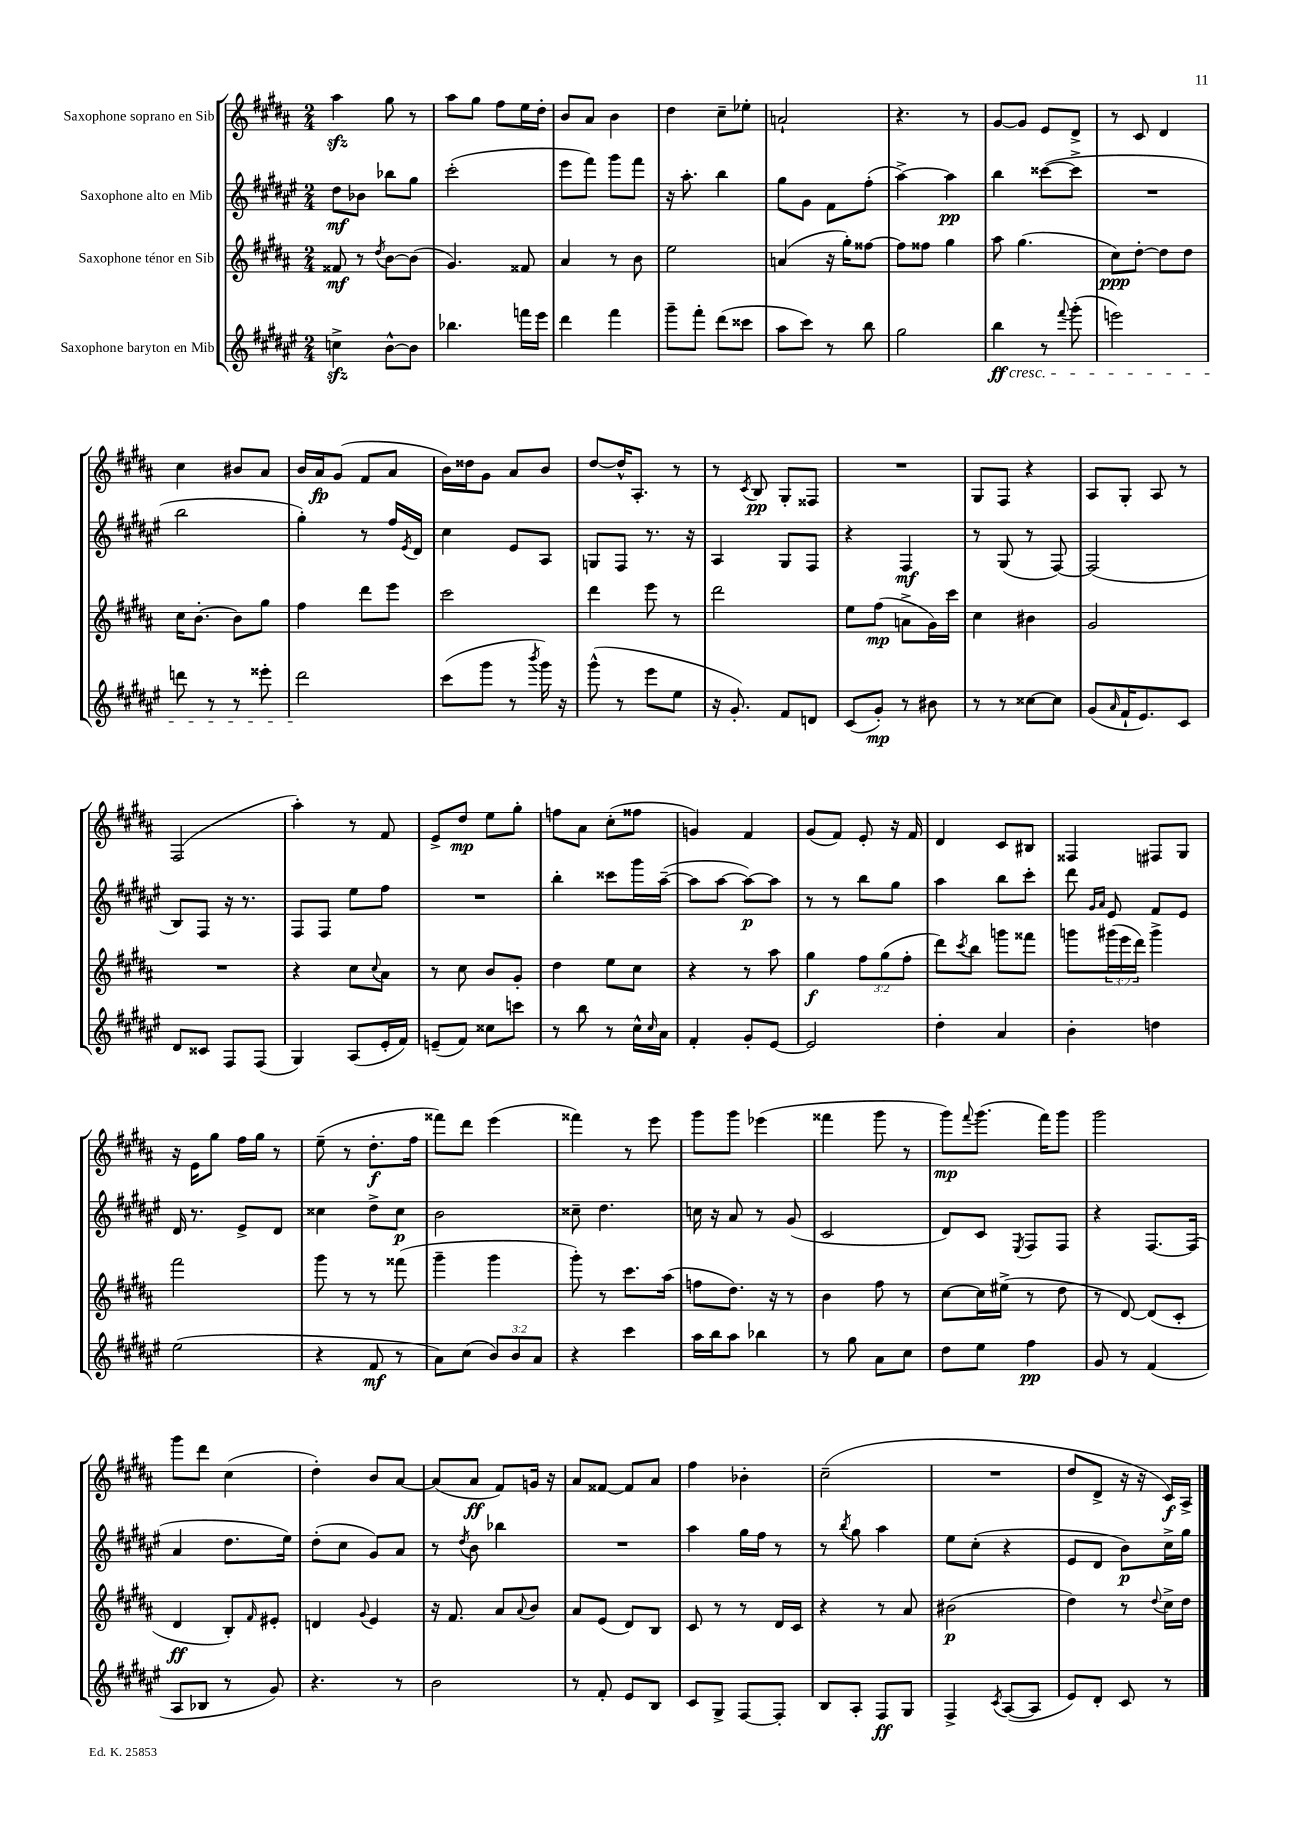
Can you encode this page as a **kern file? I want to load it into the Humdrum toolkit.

**kern	**dynam	**kern	**dynam	**kern	**dynam	**kern	**dynam
*part4	*part4	*part3	*part3	*part2	*part2	*part1	*part1
*staff4	*staff4	*staff3	*staff3	*staff2	*staff2	*staff1	*staff1
*I"Saxophone baryton en Mib	*	*I"Saxophone ténor en Sib	*	*I"Saxophone alto en Mib	*	*I"Saxophone soprano en Sib	*
*clefG2	*	*clefG2	*	*clefG2	*	*clefG2	*
*k[f#c#g#d#a#e#]	*	*k[f#c#g#d#a#]	*	*k[f#c#g#d#a#e#]	*	*k[f#c#g#d#a#]	*
*M2/4	*	*M2/4	*	*M2/4	*	*M2/4	*
=1	=1	=1	=1	=1	=1	=1	=1
4ccnzz^\	.	8f##X/	mf	8dd#\L	mf	4aa#zz\	.
.	.	8r	.	8b-X\J	.	.	.
.	.	8qdd#/	.	.	.	.	.
[8b^^\L	.	[8b\L	.	8bb-X\L	.	8gg#\	.
8b\J]	.	(8b\J]	.	8gg#\J	.	8r	.
=2	=2	=2	=2	=2	=2	=2	=2
4.bb-X\	.	4.g#/)	.	(2ccc#'\	.	8aa#\L	.
.	.	.	.	.	.	8gg#\J	.
.	.	.	.	.	.	8ff#\L	.
16fffn\LL	.	8f##X/	.	.	.	16ee\L	.
16eee#\JJ	.	.	.	.	.	16dd#'\JJ	.
=3	=3	=3	=3	=3	=3	=3	=3
4ddd#\	.	4a#/	.	8eee#\L	.	8b/L	.
.	.	.	.	8fff#\J)	.	8a#/J	.
4fff#\	.	8r	.	8ggg#\L	.	4b\	.
.	.	8b\	.	8fff#\J	.	.	.
=4	=4	=4	=4	=4	=4	=4	=4
8ggg#~\L	.	2ee\	.	16r	.	4dd#\	.
.	.	.	.	8.aa#'\	.	.	.
8fff#'\J	.	.	.	.	.	.	.
(8ddd#\L	.	.	.	4bb\	.	8cc#~\L	.
8ccc##X\J	.	.	.	.	.	8ee-X'\J	.
=5	=5	=5	=5	=5	=5	=5	=5
8aa#\L	.	(4an/	.	8gg#\L	.	2an`/	.
8ccc#\J)	.	.	.	8g#\J	.	.	.
8r	.	16r	.	8f#\L	.	.	.
.	.	16gg#'\KL)	.	.	.	.	.
8bb\	.	[8ff##X\J	.	(8ff#'\J	.	.	.
=6	=6	=6	=6	=6	=6	=6	=6
2gg#\	.	8ff##\L]	.	[4aa#^\)	.	4.r	.
.	.	8ff##X\J	.	.	.	.	.
.	.	4gg#\	.	4aa#\]	pp	.	.
.	.	.	.	.	.	8r	.
=7	=7	=7	=7	=7	=7	=7	=7
!LO:TX:b:i:t=cresc.	!	!	!	!	!	!	!
4bb\	ff	8aa#\	.	4bb\	.	[8g#/L	.
.	.	(4.gg#\	.	.	.	8g#/J]	.
8r	.	.	.	([8ccc##X\L	.	8e/L	.
8qqfff#/	.	.	.	.	.	.	.
(8ggg#'\	.	.	.	8ccc##^\J]	.	8d#^/J	.
=8	=8	=8	=8	=8	=8	=8	=8
2eeen\)	.	8cc#\L)	ppp	2r	.	8r	.
.	.	[8dd#'\J	.	.	.	8c#/	.
.	.	8dd#\L]	.	.	.	4d#/	.
.	.	8dd#\J	.	.	.	.	.
!!LO:LB:g=z
=9	=9	=9	=9	=9	=9	=9	=9
8dddn\	.	16cc#\KL	.	2bb\	.	4cc#\	.
.	.	[8.b'\J	.	.	.	.	.
8r	.	.	.	.	.	.	.
8r	.	8b\L]	.	.	.	8b#X/L	.
8eee##X'\	.	8gg#\J	.	.	.	8a#/J	.
=10	=10	=10	=10	=10	=10	=10	=10
2ddd#\	.	4ff#\	.	4gg#'\)	.	16b/LL	.
.	.	.	.	.	.	16a#/J	fp
.	.	.	.	.	.	(8g#/J	.
.	.	8ddd#\L	.	8r	.	8f#/L	.
.	.	8eee\J	.	16ff#/LL	.	8a#/J	.
.	.	.	.	8qe#/	.	.	.
.	.	.	.	16d#/JJ	.	.	.
=11	=11	=11	=11	=11	=11	=11	=11
(8ccc#\L	.	2ccc#\	.	4cc#\	.	16b\LL)	.
.	.	.	.	.	.	16dd##X\J	.
8ggg#\J	.	.	.	.	.	8g#\J	.
8r	.	.	.	8e#/L	.	8a#/L	.
8qbbb/	.	.	.	.	.	.	.
16ggg#\)	.	.	.	8A#/J	.	8b/J	.
16r	.	.	.	.	.	.	.
=12	=12	=12	=12	=12	=12	=12	=12
(8ggg#^^\	.	4ddd#\	.	8Gn/L	.	[8dd#/L	.
8r	.	.	.	8F#/J	.	16dd#^^/K]	.
.	.	.	.	.	.	8.A#'/J	.
8eee#\L	.	8eee\	.	8.r	.	.	.
8ee#\J	.	8r	.	.	.	8r	.
.	.	.	.	16r	.	.	.
=13	=13	=13	=13	=13	=13	=13	=13
16r	.	2ddd#\	.	4A#/	.	8r	.
8.g#'/)	.	.	.	.	.	.	.
.	.	.	.	.	.	8qc#/	.
.	.	.	.	.	.	8B/	pp
8f#/L	.	.	.	8G#/L	.	8G#'/L	.
8dn/J	.	.	.	8F#/J	.	8F##X/J	.
=14	=14	=14	=14	=14	=14	=14	=14
(8c#/L	.	8ee\L	.	4r	.	2r	.
8g#'/J)	mp	(8ff#\J	mp	.	.	.	.
8r	.	8an^\L	.	4F#/	mf	.	.
8b#X\	.	16g#\L)	.	.	.	.	.
.	.	16ccc#\JJ	.	.	.	.	.
=15	=15	=15	=15	=15	=15	=15	=15
8r	.	4cc#\	.	8r	.	8G#/L	.
8r	.	.	.	(8G#/	.	8F#/J	.
[8cc##X\L	.	4b#X\	.	8r	.	4r	.
8cc##\J]	.	.	.	[8F#/)	.	.	.
=16	=16	=16	=16	=16	=16	=16	=16
(8g#/L	.	2g#/	.	(2F#/]	.	8A#/L	.
16qqa#/	.	.	.	.	.	.	.
16f#`/K	.	.	.	.	.	8G#'/J	.
8.e#/)	.	.	.	.	.	.	.
.	.	.	.	.	.	8A#/	.
8c#/J	.	.	.	.	.	8r	.
!!LO:LB:g=z
=17	=17	=17	=17	=17	=17	=17	=17
8d#/L	.	2r	.	8B/L)	.	(2F#/	.
8c##X/J	.	.	.	8F#/J	.	.	.
8F#/L	.	.	.	16r	.	.	.
.	.	.	.	8.r	.	.	.
(8F#/J	.	.	.	.	.	.	.
=18	=18	=18	=18	=18	=18	=18	=18
4G#/)	.	4r	.	8F#/L	.	4aa#'\)	.
.	.	.	.	8F#/J	.	.	.
(8A#/L	.	8cc#\L	.	8ee#\L	.	8r	.
.	.	8qqcc#/	.	.	.	.	.
16e#'/L	.	8a#\J	.	8ff#\J	.	8f#/	.
16f#/JJ)	.	.	.	.	.	.	.
=19	=19	=19	=19	=19	=19	=19	=19
(8en~/L	.	8r	.	2r	.	8e^/L	.
8f#/J)	.	8cc#\	.	.	.	8dd#/J	mp
8cc##X\L	.	8b/L	.	.	.	8ee\L	.
8cccn\J	.	8g#'/J	.	.	.	8gg#'\J	.
=20	=20	=20	=20	=20	=20	=20	=20
8r	.	4dd#\	.	4bb'\	.	8ffn\L	.
8bb\	.	.	.	.	.	8a#\J	.
8r	.	8ee\L	.	8ccc##X\L	.	(8cc#'\L	.
16cc#^^\LL	.	8cc#\J	.	16ggg#\L	.	8ff##X\J	.
16qqcc#/	.	.	.	.	.	.	.
16a#\JJ	.	.	.	([16aa#~\JJ	.	.	.
=21	=21	=21	=21	=21	=21	=21	=21
4f#'/	.	4r	.	8aa#\L]	.	4gn/)	.
.	.	.	.	[8aa#\J	.	.	.
8g#'/L	.	8r	.	8aa#\L_)	p	4f#/	.
[8e#/J	.	8aa#\	.	8aa#\J]	.	.	.
=22	=22	=22	=22	=22	=22	=22	=22
2e#/]	.	4gg#\	f	8r	.	(8g#/L	.
.	.	.	.	8r	.	8f#/J)	.
.	.	12ff#\L	.	8bb\L	.	8e'/	.
.	.	(12gg#\	.	.	.	.	.
.	.	.	.	8gg#\J	.	16r	.
.	.	12ff#'\J	.	.	.	.	.
.	.	.	.	.	.	16f#/	.
=23	=23	=23	=23	=23	=23	=23	=23
4dd#'\	.	8ddd#\L)	.	4aa#\	.	4d#/	.
.	.	8qccc#/	.	.	.	.	.
.	.	8bb\J	.	.	.	.	.
4a#/	.	8gggn\L	.	8bb\L	.	8c#/L	.
.	.	8fff##X\J	.	8ccc#'\J	.	8B#X/J	.
=24	=24	=24	=24	=24	=24	=24	=24
4b'\	.	8gggn\L	.	8ddd#\	.	4F##X/	.
.	.	.	.	16qqg#/LL	.	.	.
.	.	.	.	16qqa#/JJ	.	.	.
.	.	(24ggg#X\L	.	8e#/	.	.	.
.	.	24eee\	.	.	.	.	.
.	.	24ddd#\JJ)	.	.	.	.	.
4ddn\	.	4ggg#^\	.	8f#/L	.	8F#X/L	.
.	.	.	.	8e#/J	.	8G#/J	.
!!LO:LB:g=z
=25	=25	=25	=25	=25	=25	=25	=25
(2ee#\	.	2fff#\	.	16d#/	.	16r	.
.	.	.	.	8.r	.	16e\KL	.
.	.	.	.	.	.	8gg#\J	.
.	.	.	.	8e#^/L	.	16ff#\LL	.
.	.	.	.	.	.	16gg#\JJ	.
.	.	.	.	8d#/J	.	8r	.
=26	=26	=26	=26	=26	=26	=26	=26
4r	.	8ggg#\	.	4cc##X\	.	(8ee~\	.
.	.	8r	.	.	.	8r	.
8f#/	mf	8r	.	8dd#^\L	.	8.dd#'\L	f
8r	.	(8fff##X\	.	8cc##\J	p	.	.
.	.	.	.	.	.	16ff#\Jk	.
=27	=27	=27	=27	=27	=27	=27	=27
8a#\L)	.	4ggg#~\	.	2b\	.	8fff##X\L)	.
(8cc#\J	.	.	.	.	.	8ddd#\J	.
12b/L)	.	4ggg#\	.	.	.	(4eee\	.
12b/	.	.	.	.	.	.	.
12a#/J	.	.	.	.	.	.	.
=28	=28	=28	=28	=28	=28	=28	=28
4r	.	8ggg#'\)	.	8cc##X~\	.	4fff##X\)	.
.	.	8r	.	4.dd#\	.	.	.
4ccc#\	.	8.ccc#\L	.	.	.	8r	.
.	.	.	.	.	.	8eee\	.
.	.	(16aa#\Jk	.	.	.	.	.
=29	=29	=29	=29	=29	=29	=29	=29
16aa#\LL	.	8ffn\L	.	16ccn\	.	8ggg#\L	.
16bb\J	.	.	.	16r	.	.	.
8aa#\J	.	8.dd#\J)	.	8a#/	.	8ggg#\J	.
4bb-X\	.	.	.	8r	.	(4eee-X\	.
.	.	16r	.	.	.	.	.
.	.	8r	.	(8g#/	.	.	.
=30	=30	=30	=30	=30	=30	=30	=30
8r	.	4b\	.	2c#/	.	4fff##X\	.
8gg#\	.	.	.	.	.	.	.
8a#\L	.	8ff#\	.	.	.	8ggg#\	.
8cc#\J	.	8r	.	.	.	8r	.
=31	=31	=31	=31	=31	=31	=31	=31
8dd#\L	.	[8cc#\L	.	8d#/L)	.	8ggg#\L)	mp
.	.	.	.	.	.	8qqfff#/	.
8ee#\J	.	16cc#\L]	.	8c#/J	.	(8.ggg#\J	.
.	.	(16ee#X^\JJ	.	.	.	.	.
.	.	.	.	8qE#/	.	.	.
4ff#\	pp	8r	.	8F#/L	.	.	.
.	.	.	.	.	.	16fff#\KL)	.
.	.	8dd#\	.	8F#/J	.	8ggg#\J	.
=32	=32	=32	=32	=32	=32	=32	=32
8g#/	.	8r	.	4r	.	2ggg#\	.
8r	.	[8d#/)	.	.	.	.	.
(4f#/	.	(8d#/L]	.	[8.F#/L	.	.	.
.	.	8c#'/J	.	.	.	.	.
.	.	.	.	(16F#/Jk]	.	.	.
!!LO:LB:g=z
=33	=33	=33	=33	=33	=33	=33	=33
8A#/L	.	4d#/	ff	4a#/	.	8ggg#\L	.
8B-X/J	.	.	.	.	.	8ddd#\J	.
8r	.	8B'/L)	.	8.dd#\L	.	(4cc#\	.
.	.	16qqf#/	.	.	.	.	.
8g#/)	.	8e#X'/J	.	.	.	.	.
.	.	.	.	16ee#\Jk)	.	.	.
=34	=34	=34	=34	=34	=34	=34	=34
4.r	.	4dn/	.	(8dd#'\L	.	4dd#'\)	.
.	.	.	.	8cc#\J	.	.	.
.	.	8qqg#/	.	.	.	.	.
.	.	4e/	.	8g#/L)	.	8b/L	.
8r	.	.	.	8a#/J	.	[8a#/J	.
=35	=35	=35	=35	=35	=35	=35	=35
2b\	.	16r	.	8r	.	(8a#/L]	.
.	.	8.f#/	.	.	.	.	.
.	.	.	.	8qdd#/	.	.	.
.	.	.	.	8b\	.	8a#/J	ff
.	.	8a#/L	.	4bb-X\	.	8f#/L)	.
.	.	8qqa#/	.	.	.	.	.
.	.	8b/J	.	.	.	16gn/Jk	.
.	.	.	.	.	.	16r	.
=36	=36	=36	=36	=36	=36	=36	=36
8r	.	8a#/L	.	2r	.	8a#/L	.
8f#'/	.	(8e/J	.	.	.	[8f##X/J	.
8e#/L	.	8d#/L)	.	.	.	8f##/L]	.
8B/J	.	8B/J	.	.	.	8a#/J	.
=37	=37	=37	=37	=37	=37	=37	=37
8c#/L	.	8c#/	.	4aa#\	.	4ff#\	.
8G#^/J	.	8r	.	.	.	.	.
[8F#/L	.	8r	.	16gg#\LL	.	4b-X'\	.
.	.	.	.	16ff#\JJ	.	.	.
8F#'/J]	.	16d#/LL	.	8r	.	.	.
.	.	16c#/JJ	.	.	.	.	.
=38	=38	=38	=38	=38	=38	=38	=38
8B/L	.	4r	.	8r	.	(2cc#~\	.
.	.	.	.	8qbb/	.	.	.
8A#'/J	.	.	.	8gg#\	.	.	.
8F#/L	ff	8r	.	4aa#\	.	.	.
8G#/J	.	8a#/	.	.	.	.	.
=39	=39	=39	=39	=39	=39	=39	=39
4F#^/	.	(2b#X\	p	8ee#\L	.	2r	.
.	.	.	.	(8cc#'\J	.	.	.
8qc#/	.	.	.	.	.	.	.
([8A#/L	.	.	.	4r	.	.	.
8A#/J]	.	.	.	.	.	.	.
=40	=40	=40	=40	=40	=40	=40	=40
8e#/L)	.	4dd#\)	.	8e#/L	.	8dd#/L	.
8d#'/J	.	.	.	8d#/J	.	8d#^/J	.
8c#/	.	8r	.	8b\L)	p	16r	.
.	.	.	.	.	.	16r	.
.	.	8qqdd#/	.	.	.	.	.
8r	.	16cc#^\LL	.	16cc#^\L	.	16c#/LL)	f
.	.	16dd#\JJ	.	16gg#\JJ	.	16A#^/JJ	.
==	==	==	==	==	==	==	==
*-	*-	*-	*-	*-	*-	*-	*-
